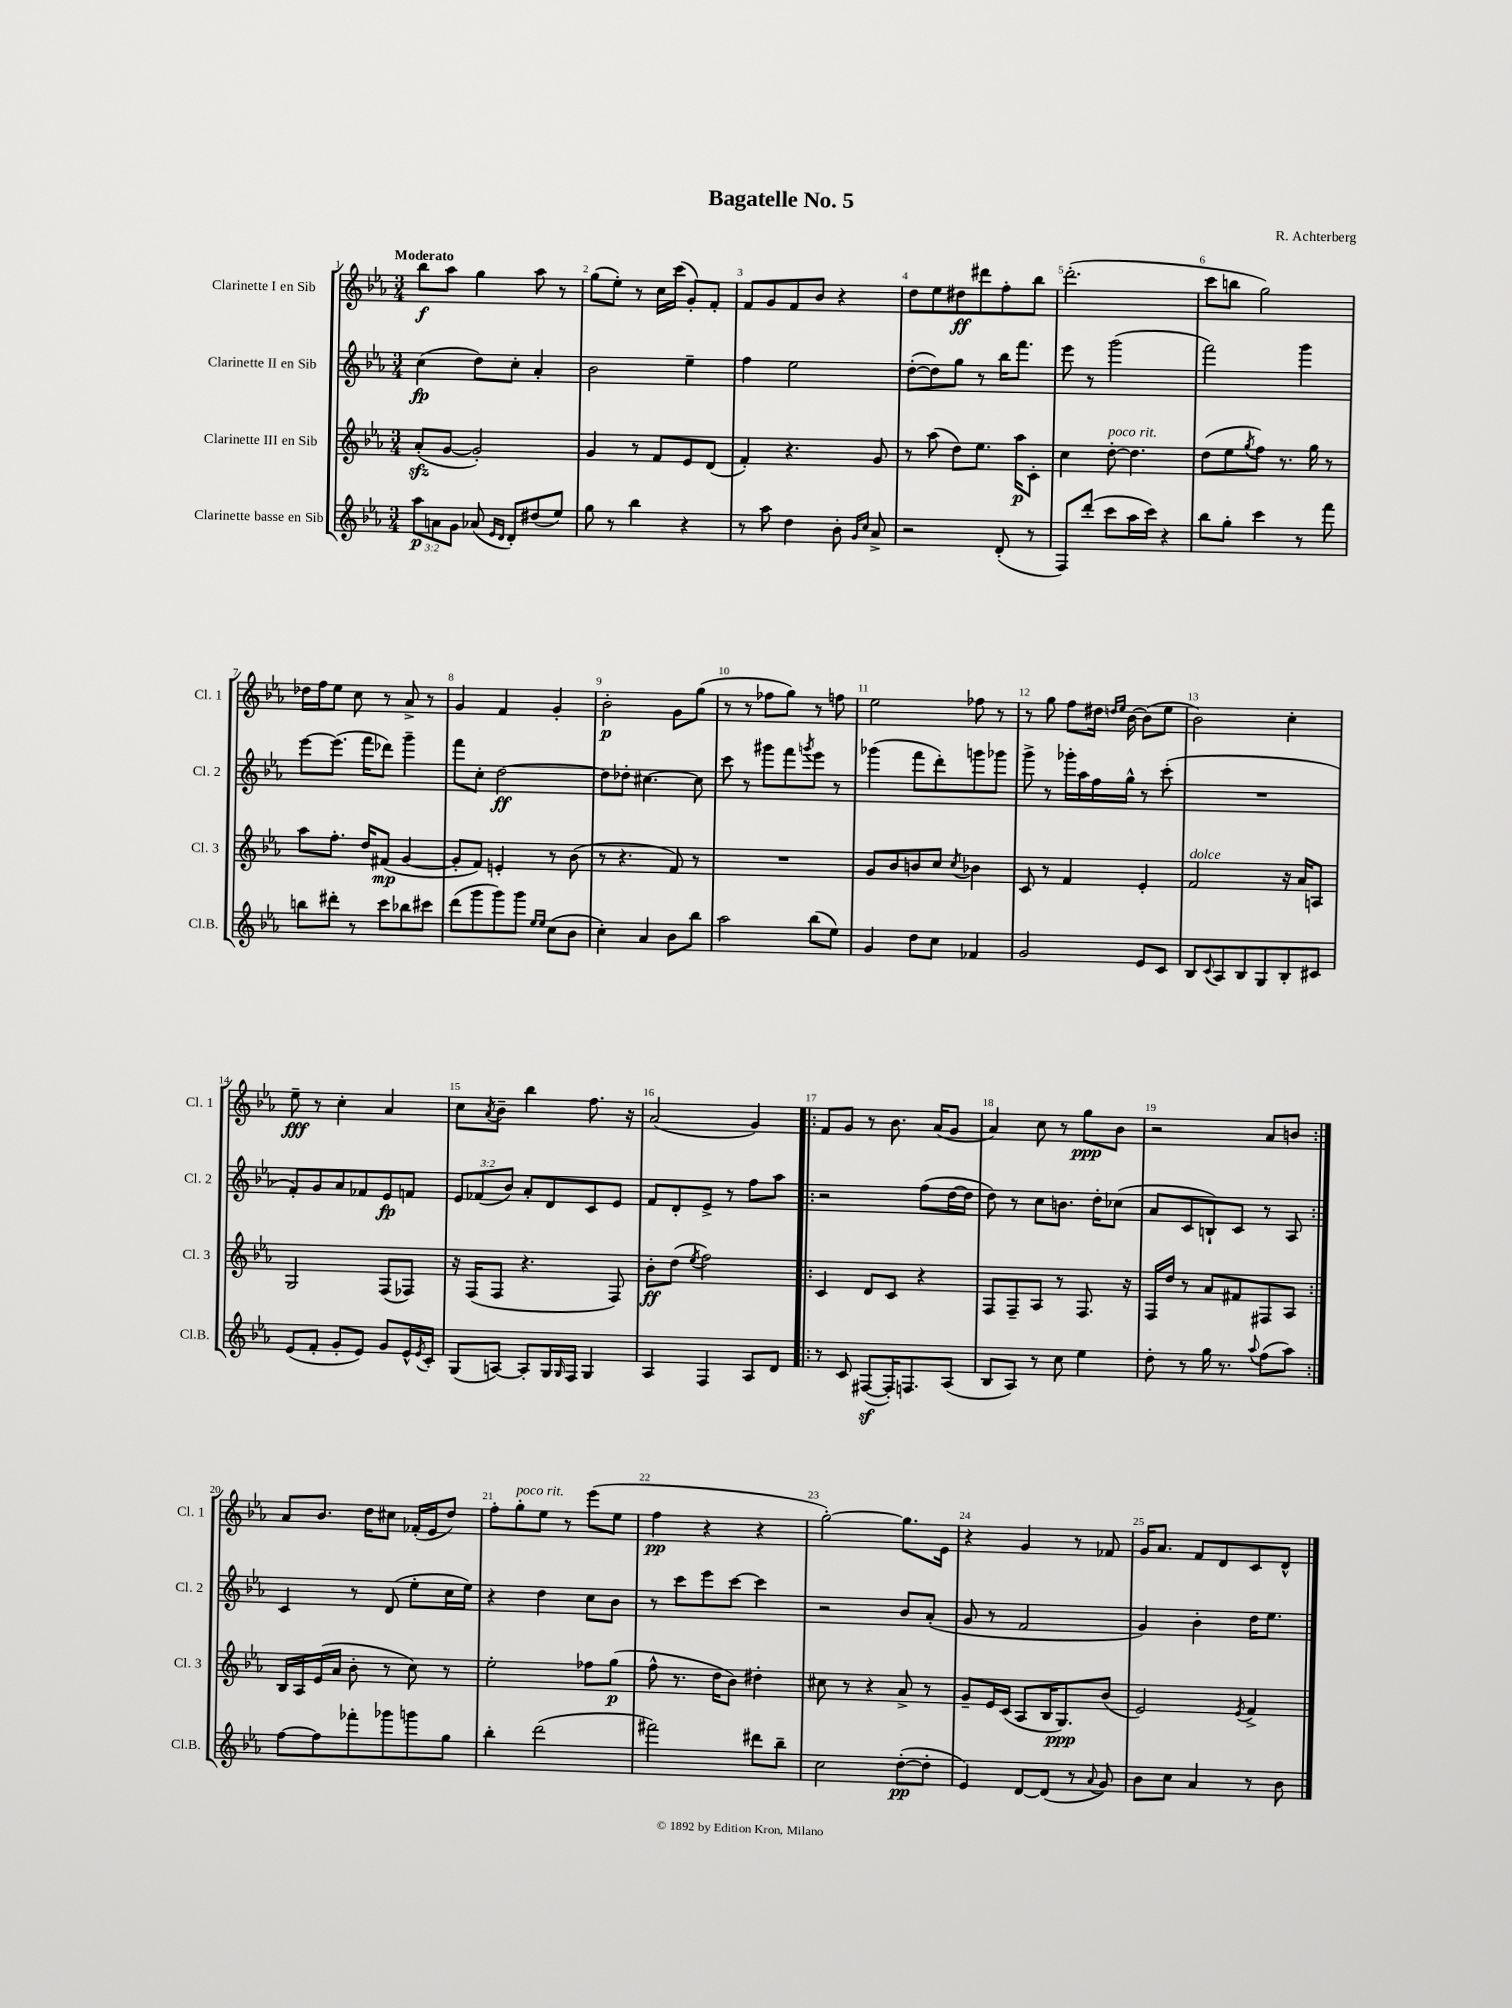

**kern	**dynam	**kern	**dynam	**kern	**dynam	**kern	**dynam
*part4	*part4	*part3	*part3	*part2	*part2	*part1	*part1
*staff4	*staff4	*staff3	*staff3	*staff2	*staff2	*staff1	*staff1
*I"Clarinette basse en Sib	*	*I"Clarinette III en Sib	*	*I"Clarinette II en Sib	*	*I"Clarinette I en Sib	*
*I'Cl.B.	*	*I'Cl. 3	*	*I'Cl. 2	*	*I'Cl. 1	*
*clefG2	*	*clefG2	*	*clefG2	*	*clefG2	*
*k[b-e-a-]	*	*k[b-e-a-]	*	*k[b-e-a-]	*	*k[b-e-a-]	*
*M3/4	*	*M3/4	*	*M3/4	*	*M3/4	*
=1	=1	=1	=1	=1	=1	=1	=1
!	!	!	!	!	!	!LO:TX:a:B:t=Moderato	!
12aa-\L	p	(8a-zz'/L	.	(4cc\	fp	8bb-\L	f
12an\	.	.	.	.	.	.	.
.	.	[8g/J	.	.	.	8aa-\J	.
12g\J	.	.	.	.	.	.	.
(8a-X/	.	2g'/])	.	8dd\L)	.	4gg\	.
16qqe-/LL	.	.	.	.	.	.	.
16qqd/JJ	.	.	.	.	.	.	.
8d'/L)	.	.	.	8cc'\J	.	.	.
(8dd#X/	.	.	.	4a-'/	.	8aa-\	.
8ee-/J)	.	.	.	.	.	8r	.
=2	=2	=2	=2	=2	=2	=2	=2
8gg\	.	4g/	.	2b-\	.	(8gg\L	.
8r	.	.	.	.	.	8ee-'\J)	.
4bb-\	.	8r	.	.	.	8r	.
.	.	8f/L	.	.	.	16cc\LL	.
.	.	.	.	.	.	(16ccc\JJ	.
4r	.	8e-/	.	4ee-~\	.	8g'/L)	.
.	.	(8d/J	.	.	.	8f'/J	.
=3	=3	=3	=3	=3	=3	=3	=3
8r	.	4f'/)	.	4ff\	.	8f/L	.
8aa-\	.	.	.	.	.	8g/	.
4dd\	.	4.r	.	2ee-\	.	8f/	.
.	.	.	.	.	.	8b-/J	.
8b-'\	.	.	.	.	.	4r	.
16qqg/LL	.	.	.	.	.	.	.
16qqcc/JJ	.	.	.	.	.	.	.
8a-^/	.	8g/	.	.	.	.	.
=4	=4	=4	=4	=4	=4	=4	=4
2r	.	8r	.	([8dd'\L	.	8dd\L	.
.	.	(8aa-\	.	8dd\])	.	8ee-\	.
.	.	8dd\L)	.	8gg\J	.	8dd#X\	ff
.	.	8.ee-\J	.	8r	.	8ddd#X\	.
(8d'/	.	.	.	16bb-\KL	.	8ff'\	.
.	.	16aa-\KL	p	8.fff\J	.	.	.
8r	.	8c'\J	.	.	.	8bb-\J	.
=5	=5	=5	=5	=5	=5	=5	=5
8F/L)	.	4cc\	.	8eee-\	.	(2.ddd'\	.
(8ddd'/J	.	.	.	8r	.	.	.
!	!	!LO:TX:a:i:t=poco rit.	!	!	!	!	!
8ccc\L	.	[8dd'\	.	(2ggg\	.	.	.
16aa-\L	.	4.dd\]	.	.	.	.	.
16ccc\JJ)	.	.	.	.	.	.	.
4r	.	.	.	.	.	.	.
=6	=6	=6	=6	=6	=6	=6	=6
8bb-\L	.	(8dd\L	.	2fff\)	.	8ccc\L	.
8gg'\J	.	8ee-\	.	.	.	8bbn\J	.
.	.	8qgg/	.	.	.	.	.
4ccc\	.	8ff\J)	.	.	.	2gg\)	.
.	.	8.r	.	.	.	.	.
8r	.	.	.	4ggg\	.	.	.
.	.	16gg\	.	.	.	.	.
8fff\	.	8r	.	.	.	.	.
!!LO:LB:g=z
=7	=7	=7	=7	=7	=7	=7	=7
8bbn\L	.	8aa-\L	.	[8eee-\L	.	16dd-X\LL	.
.	.	.	.	.	.	16ff\J	.
8ddd#X'\J	.	8.ff'\J	.	(8.eee-\J]	.	8ee-\J	.
8r	.	.	.	.	.	8cc\	.
.	.	16dd/KL	.	16fff\KL	.	.	.
8ccc\L	.	(8f#X/J	mp	8ddd-X\J)	.	8r	.
8bb-X\	.	[4g/	.	4ggg~\	.	8a-^/	.
8ccc#X\J	.	.	.	.	.	8r	.
=8	=8	=8	=8	=8	=8	=8	=8
(8ddd\L	.	8g'/L]	.	8fff\L	.	4g/	.
8ggg\	.	8f/J)	.	8cc'\J	.	.	.
8ggg\)	.	4en'/	.	[2dd\	ff	4f/	.
8ggg\J	.	.	.	.	.	.	.
16qqee-/LL	.	.	.	.	.	.	.
16qqee-/JJ	.	.	.	.	.	.	.
(8cc\L	.	8r	.	.	.	4g'/	.
8b-\J	.	(8b-\	.	.	.	.	.
=9	=9	=9	=9	=9	=9	=9	=9
4cc'\)	.	8r	.	8dd\L]	.	2b-'\	p
.	.	4.r	.	8dd-X'\J	.	.	.
4a-/	.	.	.	[4.cc#X\	.	.	.
8b-\L	.	8f/)	.	.	.	8g\L	.
8bb-\J	.	8r	.	8cc#\]	.	(8gg\J	.
=10	=10	=10	=10	=10	=10	=10	=10
2aa-\	.	2.r	.	8ccc\	.	8r	.
.	.	.	.	8r	.	8r	.
.	.	.	.	8ggg#X\L	.	8ff-X\L	.
.	.	.	.	8fff\	.	8gg\J)	.
.	.	.	.	8qgggn/	.	.	.
(8bb-\L	.	.	.	8eee-\J	.	8r	.
8ee-\J)	.	.	.	8r	.	8ffn\	.
=11	=11	=11	=11	=11	=11	=11	=11
4g/	.	8g/L	.	(4ggg-X\	.	2ee-\	.
.	.	8b-/	.	.	.	.	.
8dd\L	.	8bn/	.	8fff\L	.	.	.
8cc\J	.	8cc/J	.	8ddd'\)	.	.	.
.	.	8qcc/	.	.	.	.	.
4f-X/	.	4b-X\	.	8gggn\	.	8ff-X\	.
.	.	.	.	8ggg-X\J	.	8r	.
=12	=12	=12	=12	=12	=12	=12	=12
2g/	.	8c/	.	8ggg^\	.	8r	.
.	.	8r	.	8r	.	8gg\	.
.	.	4f/	.	16ggg-X'\LL	.	8ff\L	.
.	.	.	.	16aa-\	.	.	.
.	.	.	.	16ff\	.	16dd#X\Jk	.
.	.	.	.	.	.	16qqddn/LL	.
.	.	.	.	.	.	16qqee-/JJ	.
.	.	.	.	16gg^^\JJ	.	[16b-\	.
8e-/L	.	4e-'/	.	8r	.	(8b-\L]	.
8c/J	.	.	.	(8ccc'\	.	8ee-\J	.
=13	=13	=13	=13	=13	=13	=13	=13
!	!	!LO:TX:a:i:t=dolce	!	!	!	!	!
8B-/L	.	2f/	.	2.r	.	2b-\)	.
8qqc/	.	.	.	.	.	.	.
8A-/	.	.	.	.	.	.	.
8B-/	.	.	.	.	.	.	.
8G/	.	.	.	.	.	.	.
8B-'/	.	16r	.	.	.	4cc'\	.
.	.	16a-/KL	.	.	.	.	.
8c#X/J	.	8An/J	.	.	.	.	.
!!LO:LB:g=z
=14	=14	=14	=14	=14	=14	=14	=14
(8e-/L	.	2G/	.	8f'/L)	.	8ee-~\	fff
8f'/J	.	.	.	8g/	.	8r	.
8g'/L	.	.	.	8a-/	.	4cc'\	.
8e-/J)	.	.	.	8f-X/	.	.	.
8g/L	.	(8F/L	.	8e-/	fp	4a-/	.
16e-^^/L	.	8F-X/J)	.	8fn/J	.	.	.
8qe-/	.	.	.	.	.	.	.
16c'/JJ	.	.	.	.	.	.	.
=15	=15	=15	=15	=15	=15	=15	=15
(8G/L	.	16r	.	12e-/L	.	8cc\L	.
.	.	(16F/KL	.	.	.	.	.
.	.	.	.	(12f-X/	.	.	.
.	.	.	.	.	.	8qa-/	.
[8An/J)	.	8F/J	.	.	.	8b-~\J	.
.	.	.	.	12b-/J)	.	.	.
8A'/L]	.	4.r	.	8a-'/L	.	4bb-\	.
16G/L	.	.	.	8d/	.	.	.
16qqG/	.	.	.	.	.	.	.
16F/JJ	.	.	.	.	.	.	.
4G/	.	.	.	8c/	.	8.ff\	.
.	.	8F/)	.	8e-/J	.	.	.
.	.	.	.	.	.	16r	.
=16	=16	=16	=16	=16	=16	=16	=16
4A-/	.	8b-'\L	ff	8f/L	.	(2a-/	.
.	.	(8dd\J	.	8d'/	.	.	.
.	.	8qee-/	.	.	.	.	.
4F/	.	2ff\)	.	8e-^/J	.	.	.
.	.	.	.	8r	.	.	.
8A-/L	.	.	.	8ff\L	.	4g/)	.
8d/J	.	.	.	8aa-\J	.	.	.
=17!|:	=17!|:	=17!|:	=17!|:	=17!|:	=17!|:	=17!|:	=17!|:
8r	.	4c/	.	2r	.	8f/L	.
8c/	.	.	.	.	.	8g/J	.
([8F#Xz/L	.	8d/L	.	.	.	8r	.
16F#'/K])	.	8c/J	.	.	.	8.b-\	.
8.Fn/	.	.	.	.	.	.	.
.	.	4r	.	(8ff\L	.	.	.
.	.	.	.	.	.	(16a-/KL	.
(8A-/J	.	.	.	[16dd\L	.	8g/J	.
.	.	.	.	16dd\JJ]	.	.	.
=18	=18	=18	=18	=18	=18	=18	=18
8B-/L	.	8F/L	.	8dd\)	.	4a-/)	.
8A-/J)	.	8F~/	.	8r	.	.	.
8r	.	8A-/J	.	8cc\L	.	8cc\	.
8cc\	.	8r	.	8.bn\J	.	8r	.
4ee-\	.	8.F/	.	.	.	8gg\L	ppp
.	.	.	.	16dd'\KL	.	.	.
.	.	.	.	(8cc-X\J	.	8b-\J	.
.	.	16r	.	.	.	.	.
=19	=19	=19	=19	=19	=19	=19	=19
8dd'\	.	16F/LL	.	8a-/L	.	2r	.
.	.	16dd/JJ	.	.	.	.	.
8r	.	8r	.	8c/	.	.	.
16gg\	.	8a-/L	.	8Bn`/)	.	.	.
8.r	.	.	.	.	.	.	.
.	.	8f#X/	.	8c/J	.	.	.
8qqaa-/	.	.	.	.	.	.	.
(8ff\L	.	8F#X/	.	8r	.	8a-/L	.
8aa-\J)	.	8A-/J	.	8A-/	.	8bn/J	.
!!LO:LB:g=z
=20:|!	=20:|!	=20:|!	=20:|!	=20:|!	=20:|!	=20:|!	=20:|!
[8ff\L	.	16B-/LL	.	4c/	.	8a-/L	.
.	.	16A-/	.	.	.	.	.
8ff\]	.	(16e-/	.	.	.	8.b-/J	.
.	.	16a-/JJ	.	.	.	.	.
8fff-X'\	.	8b-'\	.	8r	.	.	.
.	.	.	.	.	.	16dd\KL	.
8ggg-X\	.	8r	.	(8d/	.	8cc#X\J	.
8gggn\	.	8cc\)	.	8ee-'\L	.	(16f-X'/LL	.
.	.	.	.	.	.	16e-/J	.
8gg\J	.	8r	.	16cc\L	.	8dd/J)	.
.	.	.	.	16ee-\JJ)	.	.	.
=21	=21	=21	=21	=21	=21	=21	=21
4bb-'\	.	2ee-'\	.	4r	.	8ff'\L	.
!	!	!	!	!	!	!LO:TX:a:i:t=poco rit.	!
.	.	.	.	.	.	8gg'\	.
(2ddd\	.	.	.	4dd\	.	8ee-\J	.
.	.	.	.	.	.	8r	.
.	.	8ff-X\L	.	8cc\L	.	(8eee-\L	.
.	.	(8gg\J	p	8b-\J	.	8ee-\J	.
=22	=22	=22	=22	=22	=22	=22	=22
2fff#X\)	.	8ff^^\	.	8r	.	4ff\	pp
.	.	8.r	.	8ccc\L	.	.	.
.	.	.	.	8eee-\	.	4r	.
.	.	16dd\KL	.	.	.	.	.
.	.	8b-\J)	.	[8ccc\J	.	.	.
8ddd#X\L	.	4dd#X'\	.	4ccc\]	.	4r	.
8bb-~\J	.	.	.	.	.	.	.
=23	=23	=23	=23	=23	=23	=23	=23
2cc\	.	8cc#X\	.	2r	.	[2gg'\)	.
.	.	8r	.	.	.	.	.
.	.	4r	.	.	.	.	.
([8dd'\L	pp	8a-^/	.	8b-/L	.	8.gg\L]	.
8dd'\J]	.	8r	.	(8a-'/J	.	.	.
.	.	.	.	.	.	16e-\Jk	.
=24	=24	=24	=24	=24	=24	=24	=24
4e-/)	.	8g~/L	.	8g/	.	4r	.
.	.	16e-/L	.	8r	.	.	.
.	.	(16c/JJ	.	.	.	.	.
[8d/L	.	8A-/L	.	2f/	.	4g/	.
(8d/J]	.	16B-/K	.	.	.	.	.
.	.	8.G/)	ppp	.	.	.	.
8r	.	.	.	.	.	8r	.
8qqa-/	.	.	.	.	.	.	.
8g/)	.	(8b-/J	.	.	.	8f-X/	.
=25	=25	=25	=25	=25	=25	=25	=25
8b-\L	.	2e-/)	.	4g/)	.	16g/KL	.
.	.	.	.	.	.	8.a-/J	.
8cc\J	.	.	.	.	.	.	.
4a-/	.	.	.	4b-'\	.	8f/L	.
.	.	.	.	.	.	8d/	.
.	.	8qe-/	.	.	.	.	.
8r	.	4f^/	.	16dd\KL	.	8c/	.
.	.	.	.	8.ee-\J	.	.	.
8b-\	.	.	.	.	.	8d^^/J	.
==	==	==	==	==	==	==	==
*-	*-	*-	*-	*-	*-	*-	*-
